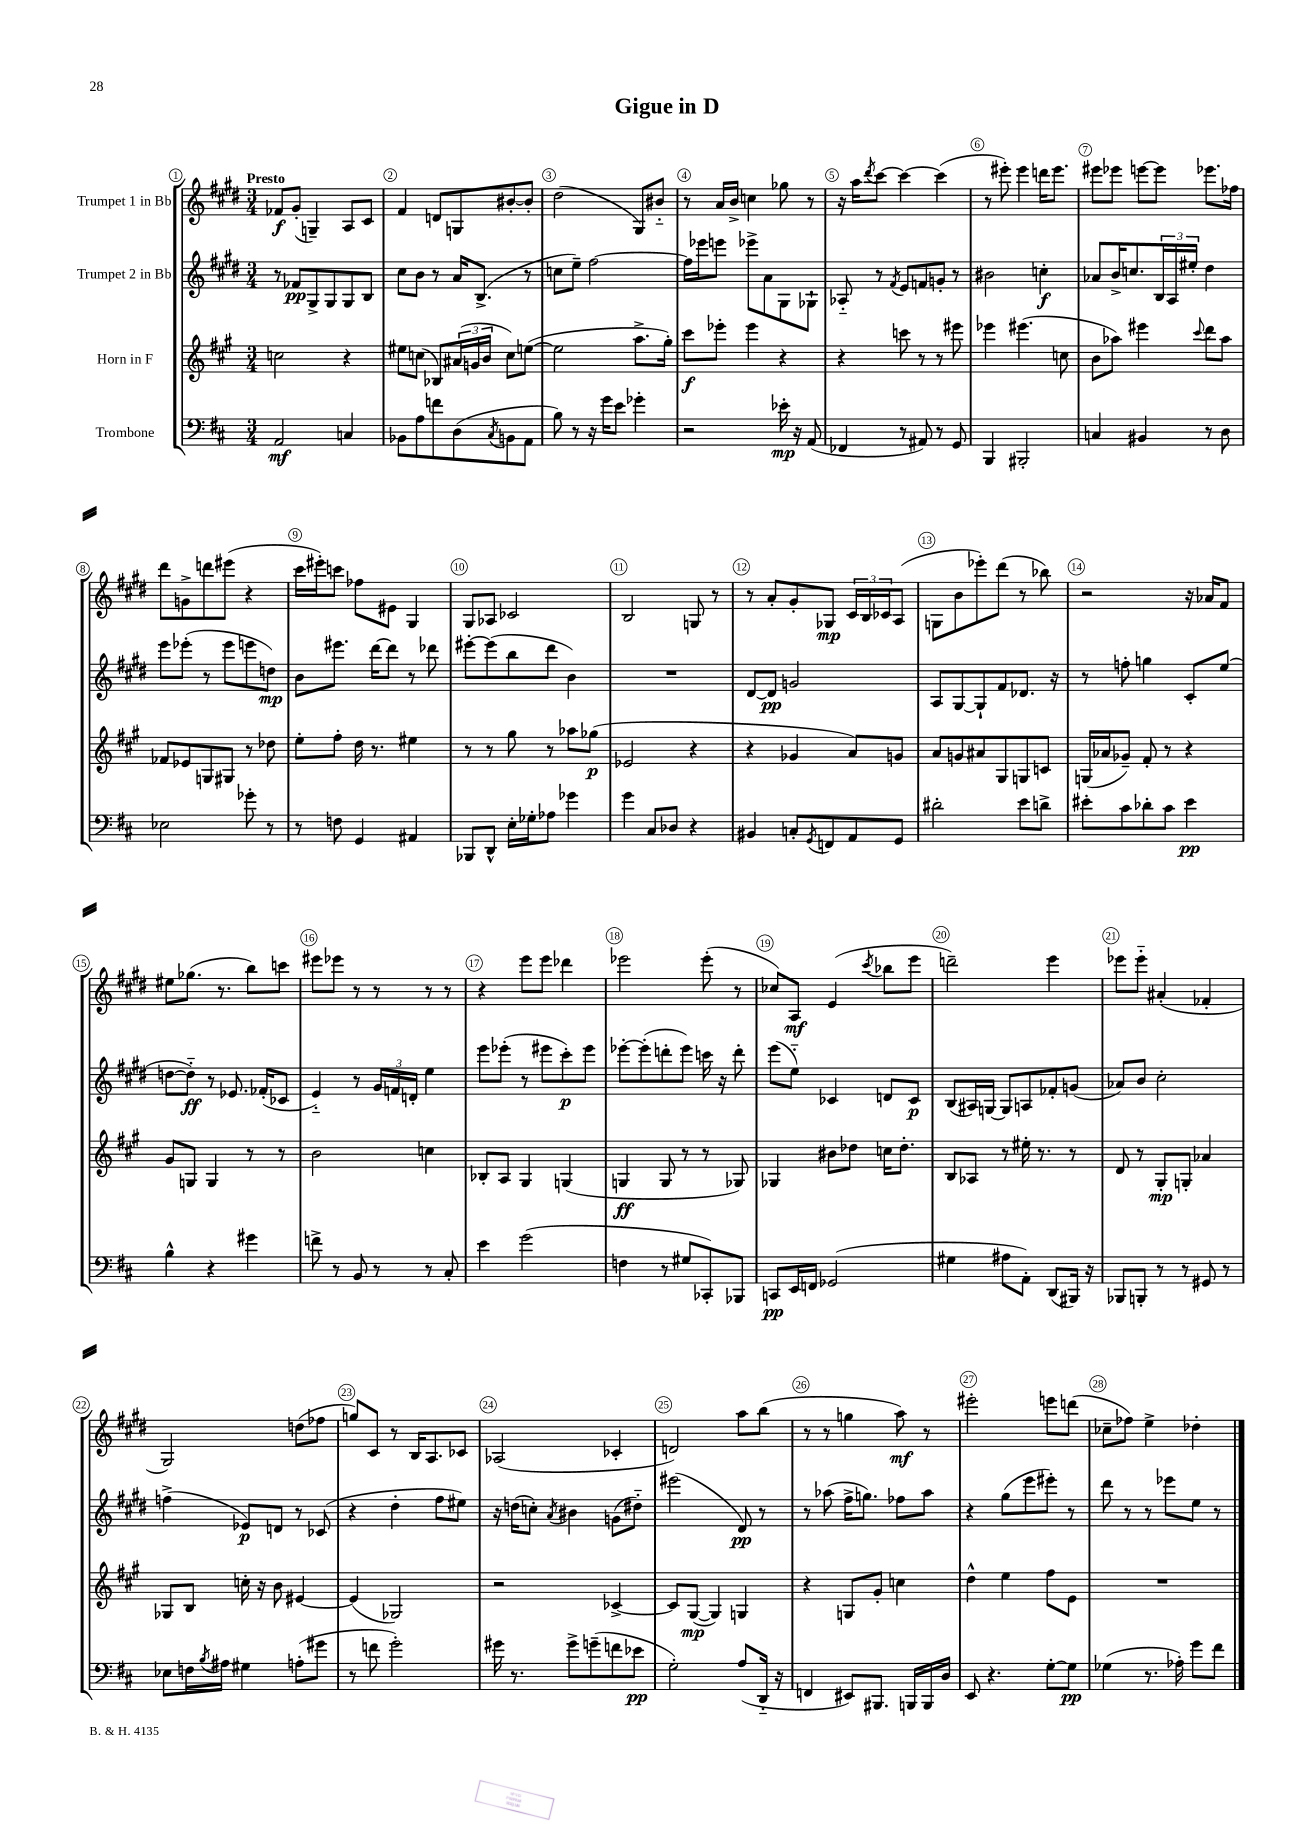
\header { title = "Gigue in D" }
<<
\new StaffGroup <<
\new Staff = "s0" \with { instrumentName = "Trumpet 1 in Bb" } {
    \clef treble \key e \major \numericTimeSignature \time 3/4 \tempo "Presto"
    fes'8\f gis'8-.( g4--) a8 cis'8 |
    fis'4 d'8 g8 bis'8~-. bis'8-. |
    dis''2( gis8) bis'8-_ |
    r8 a'16 b'16-> c''4 ges''8 r8 |
    r16 a''16 \acciaccatura { dis'''8 } cis'''8~ cis'''4~ cis'''4( |
    r8 eis'''8-.) eis'''4 d'''16 eis'''8. |
    eis'''8 ees'''8 e'''8~ e'''8 ees'''8. fes''16 |
    dis'''8 g'8-> d'''8 eis'''8( r4 |
    cis'''16 eis'''16-.) c'''8 fes''8 eis'8 gis4 |
    gis8 aes8 ces'2 |
    b2 g8 r8 |
    r8 a'8-. gis'8-. ges8\mp \tuplet 3/2 { cis'16 b16 ces'16 } a8( |
    g8 b'8 ees'''8-.) dis'''8( r8 bes''8) |
    r2 r16 aes'16 fis'8 |
    eis''8 ges''8.( r8. b''8) c'''8 |
    eis'''8 ees'''8 r8 r8 r8 r8 |
    r4 e'''8 e'''8 des'''4 |
    ees'''2 ees'''8-.( r8 |
    ces''8) a8\mf e'4( \acciaccatura { cis'''8 } bes''8 e'''8 |
    d'''2--) e'''4 |
    ees'''8 ees'''8-_ ais'4-.( fes'4-. |
    gis2) d''8( fes''8 |
    g''8) cis'8 r8 b16 a8. ces'8 |
    aes2( ces'4-. |
    d'2) a''8 b''8( |
    r8 r8 g''4 a''8\mf) r8 |
    eis'''2-. e'''8 d'''8( |
    ces''8-- fes''8) e''4-> des''4-. \bar "|." |
}
\new Staff = "s1" \with { instrumentName = "Trumpet 2 in Bb" } {
    \clef treble \key e \major \numericTimeSignature \time 3/4
    r8 fes'8\pp gis8-> gis8 gis8 b8 |
    cis''8 b'8 r8 a'16 b8.->( r8 |
    c''8 e''8--) fis''2~ |
    fis''16 ees'''16 e'''8 ees'''8-> a'8 gis8 ges8-! |
    aes8-_ r8 \acciaccatura { fis'8 } e'8 f'8 g'8-. r8 |
    bis'2 c''4-.\f |
    aes'8 b'16-> c''8. \tuplet 3/2 { b16 a16 eis''16-. } dis''4 |
    e'''8 ees'''8-.( r8 ees'''8 e'''8 d''8\mp) |
    b'8 eis'''8. dis'''16~ dis'''8 r8 des'''8 |
    eis'''8~-. eis'''8( b''8 dis'''8 b'4) |
    R2. |
    dis'8~ dis'8\pp g'2 |
    a8 gis8~ gis8-! fis'8 des'8. r16 |
    r8 f''8-. g''4 cis'8-. e''8( |
    d''8~ d''8-_\ff) r8 ees'8. fes'16-.( ces'8 |
    e'4-_) r8 \tuplet 3/2 { gis'16 f'16 d'16-. } e''4 |
    e'''8 ees'''8-.( r8 eis'''8 cis'''8-.\p) eis'''8 |
    ees'''8~-. ees'''8-.( d'''8-. ees'''8) c'''16 r16 d'''8-. |
    e'''8( e''8-_) ces'4 d'8 ces'8\p |
    b8( ais16) g16~ g8 a8 fes'8-. g'8( |
    aes'8) b'8 cis''2-. |
    f''4->( ees'8\p) d'8 r8 ces'8( |
    r4 dis''4-. fis''8 eis''8) |
    r16 d''16( c''8-.) \acciaccatura { a'8 } bis'4 g'8( dis''8-_) |
    eis'''2( dis'8\pp) r8 |
    r8 aes''8( fis''16-> g''8.) fes''8 aes''8 |
    r4 gis''8( e'''8 eis'''8-.) r8 |
    dis'''8 r8 r8 ees'''8 e''8 r8 \bar "|." |
}
\new Staff = "s2" \with { instrumentName = "Horn in F" } {
    \clef treble \key a \major \numericTimeSignature \time 3/4
    c''2 r4 |
    eis''8 c''8( bes8) \tuplet 3/2 { ais'16( g'16 b'16 } c''8) e''8~( |
    e''2 a''8.-> gis''16-.) |
    cis'''8\f ees'''8-. ees'''4 r4 |
    r4 c'''8 r8 r8 eis'''8 |
    ees'''4 eis'''4.( c''8 |
    b'8 aes''8) eis'''4 \appoggiatura { cis'''8 } d'''8 aes''8 |
    fes'8 ees'8 g8 gis8 r8 des''8 |
    e''8-. fis''8-. d''16 r8. eis''4 |
    r8 r8 gis''8 r8 aes''8 ges''8\p( |
    ees'2 r4 |
    r4 ges'4 a'8) g'8 |
    a'8 g'8 ais'8 gis8 g8 c'8 |
    g16( aes'16 ges'8--) fis'8-. r8 r4 |
    gis'8 g8 g4 r8 r8 |
    b'2 c''4 |
    bes8-. a8 gis4 g4( |
    g4\ff g8 r8 r8 ges8) |
    ges4 bis'8 des''8 c''16 des''8.-. |
    b8 aes8 r8 eis''16-. r8. r8 |
    d'8 r8 gis8-.\mp g8-. aes'4 |
    ges8 b8 c''16-. r16 b'8 eis'4~ |
    eis'4( ges2) |
    r2 ces'4~-> |
    ces'8 gis8~\mp( gis4) g4 |
    r4 g8 gis'8-. c''4 |
    d''4-^ e''4 fis''8 e'8 |
    R2. \bar "|." |
}
\new Staff = "s3" \with { instrumentName = "Trombone" } {
    \clef bass \key d \major \numericTimeSignature \time 3/4
    a,2\mf c4 |
    bes,8 a8 f'8 d8( \acciaccatura { cis8 } b,8 a,8 |
    b8) r8 r16 g'16 e'8 ges'4-. |
    r2 ees'16-.\mp r16 a,8( |
    fes,4 r8 ais,8) r8 g,8 |
    b,,4 bis,,2-. |
    c4 bis,4 r8 d8 |
    ees2 ges'8-. r8 |
    r8 f8 g,4 ais,4 |
    bes,,8 d,8-^ e16-. ges16-. aes8 ges'4 |
    g'4 cis8 des8 r4 |
    bis,4 c8-. \acciaccatura { g,8 } f,8 a,8 g,8 |
    dis'2-. e'8 d'8-> |
    eis'8-. cis'8 des'8-. cis'8 eis'4\pp |
    b4-^ r4 gis'4 |
    f'8-> r8 b,8 r8 r8 cis8-. |
    e'4 g'2( |
    f4 r8 gis8 ces,8-.) bes,,8 |
    c,8\pp e,16 f,16 ges,2( |
    gis4 ais8 a,8-.) d,8( bis,,16) r16 |
    bes,,8 b,,8-. r8 r8 gis,8 r8 |
    ees8 f16 \acciaccatura { b8 } ais16 gis4 a8-.( gis'8 |
    r8 f'8 g'2-.) |
    gis'16 r8. gis'8-> g'8--( f'8 ees'8\pp |
    g2-.) a8( d,16-_ r16 |
    f,4 eis,8) bis,,8. b,,16 b,,16 d16 |
    e,8 r4. g8~-. g8\pp |
    ges4( r8. aes16-.) g'8 fis'8 \bar "|." |
}
>>
>>
\layout { \context { \Score \override BarNumber.break-visibility = ##(#f #t #t) barNumberVisibility = #all-bar-numbers-visible \override BarNumber.stencil = #(make-stencil-circler 0.1 0.3 ly:text-interface::print) } }
